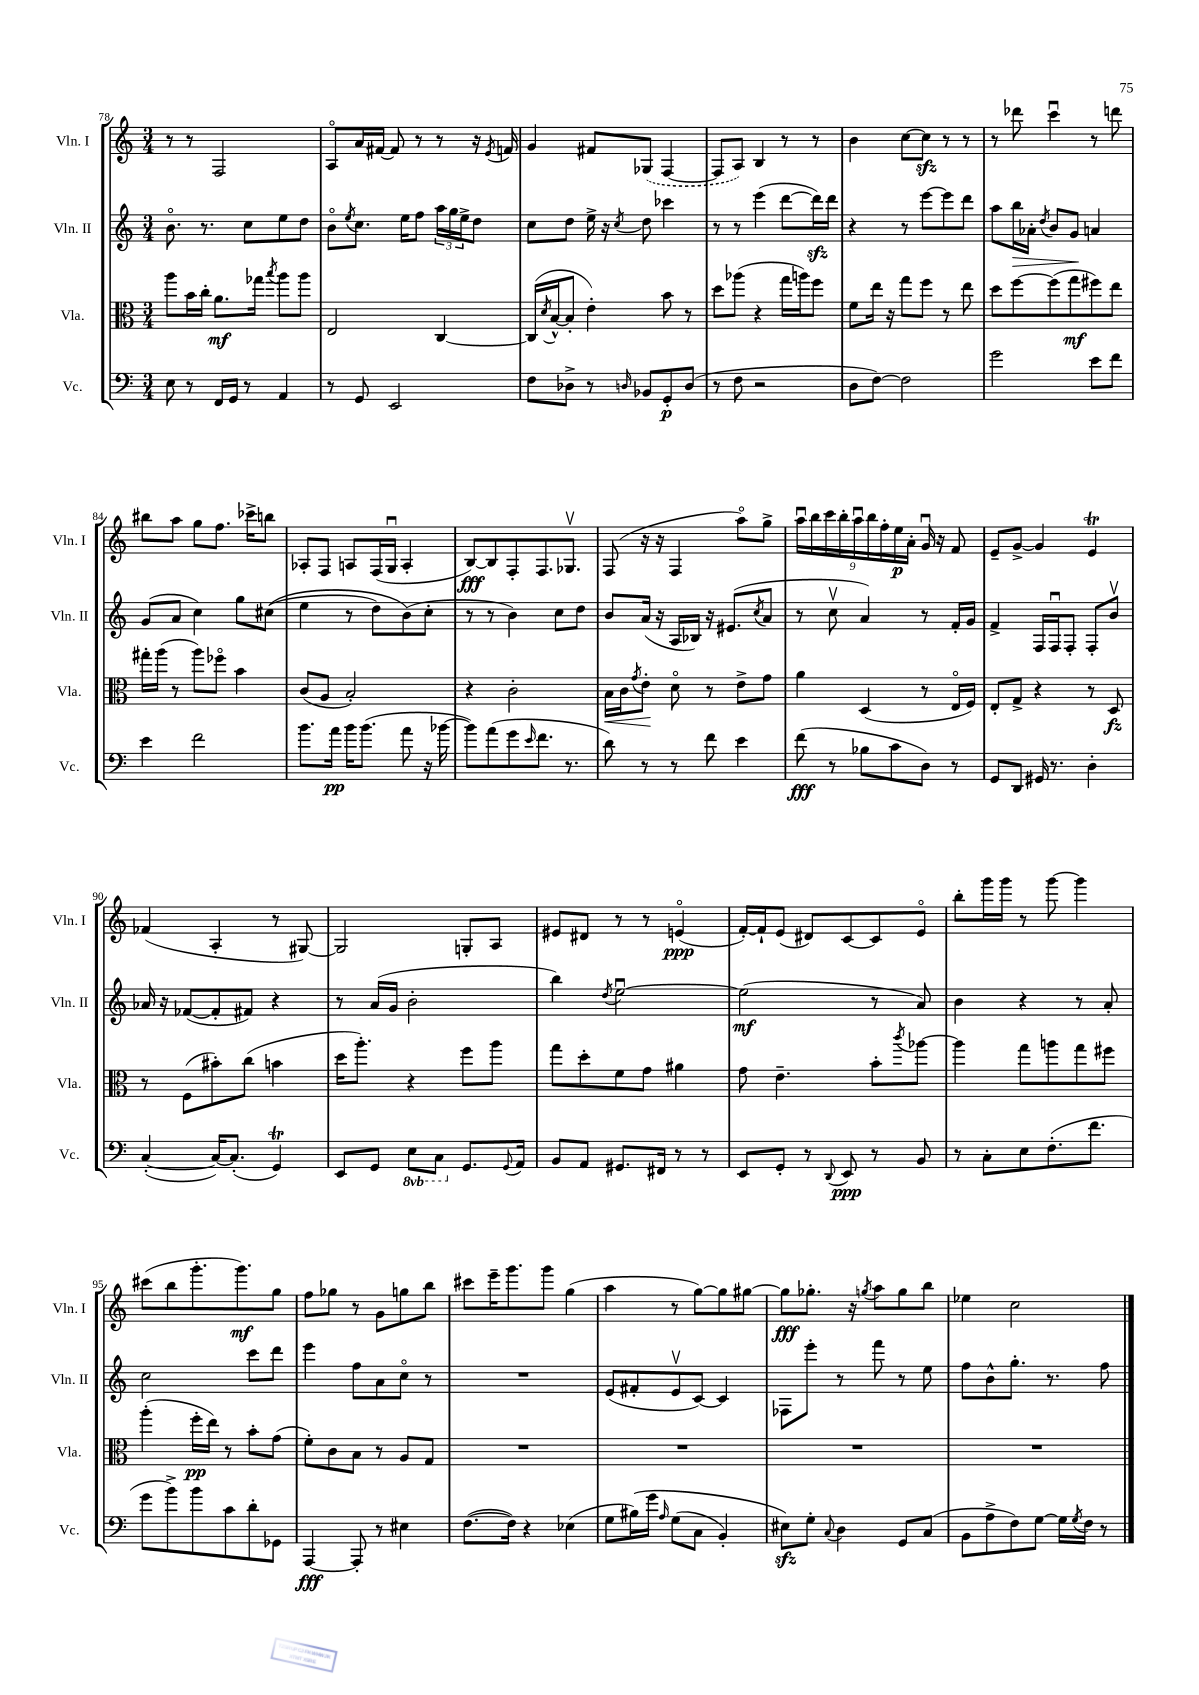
<<
\new StaffGroup <<
\new Staff = "s0" \with { instrumentName = "Vln. I" shortInstrumentName = "Vln. I" } {
    \clef treble \key c \major \numericTimeSignature \time 3/4
    r8 r8 f2 |
    a8\flageolet a'16 fis'16~ fis'8 r8 r8 r16 \acciaccatura { e'8 } f'16 |
    g'4 fis'8 \once \slurDashed ges8( f4~ |
    f8 a8) b4 r8 r8 |
    b'4 c''8~ c''8\sfz r8 r8 |
    r8 des'''8 c'''4\downbow r8 d'''8 |
    bis''8 a''8 g''8 f''8. ces'''16-> b''8 |
    aes8-. f8 a8 f16( g16\downbow a4-. |
    b8~\fff) b8 f8-. f8. ges8.\upbow |
    f8( r16 r16 f4 a''8\flageolet) g''8-> |
    \tuplet 9/8 { a''16\downbow b''16 c'''16 b''16-. a''16\downbow b''16 f''16-. e''16\p a'16-. } g'16\downbow r16 f'8 |
    e'8-- g'8~-> g'4 e'4\trill |
    fes'4( a4-. r8 gis8~) |
    gis2 g8-. a8 |
    eis'8 dis'8 r8 r8 e'4\flageolet\ppp( |
    f'16~-.) f'16-! e'8( dis'8) c'8~ c'8 e'8\flageolet |
    b''8-. g'''16 g'''16 r8 g'''8~ g'''4 |
    cis'''8( b''8 g'''8.-. g'''8.\mf) g''8 |
    f''8 ges''8 r8 g'8 g''8 b''8 |
    cis'''8 e'''16-- g'''8. g'''8 g''4( |
    a''4 r8 g''8~) g''8 gis''8~ |
    gis''8\fff ges''8.-. r16 \acciaccatura { g''8 } a''8 g''8 b''8 |
    ees''4 c''2 \bar "|." |
}
\new Staff = "s1" \with { instrumentName = "Vln. II" shortInstrumentName = "Vln. II" } {
    \clef treble \key c \major \numericTimeSignature \time 3/4
    b'8.\flageolet r8. c''8 e''8 d''8 |
    b'8\flageolet \acciaccatura { e''8 } c''8. e''16 f''8 \tuplet 3/2 { a''16 g''16 e''16-> } d''8 |
    c''8 d''8 e''16-> r16 \acciaccatura { c''8 } d''8 ces'''4 |
    r8 r8 e'''4( d'''8~ d'''16\sfz) d'''16 |
    r4 r8 e'''8~ e'''8 d'''8 |
    a''8 b''16\> aes'16-. \acciaccatura { d''8 } b'8 g'8\! a'4 |
    g'8( a'8 c''4) g''8 cis''8(\( |
    e''4 r8 d''8) b'8(\) c''8-. |
    r8 r8 b'4) c''8 d''8 |
    b'8 a'16( r16 a16 bes16) r16 eis'8.( \acciaccatura { c''8 } a'8 |
    r8 c''8\upbow a'4) r8 f'16-. g'16 |
    f'4-> f16 f16\downbow f8-. f8-. b'8\upbow |
    aes'16 r16 fes'8~( fes'8-. fis'8) r4 |
    r8 a'16( g'16 b'2-. |
    b''4) \acciaccatura { d''8 } e''2~\downbow |
    e''2\mf( r8 a'8) |
    b'4 r4 r8 a'8-. |
    c''2 c'''8 d'''8 |
    e'''4 f''8 a'8 c''8\flageolet r8 |
    R2. |
    e'8( fis'8-. e'8\upbow c'8~) c'4 |
    fes8 e'''8-. r8 f'''8 r8 e''8 |
    f''8 b'8-^ g''8.-. r8. f''8 \bar "|." |
}
\new Staff = "s2" \with { instrumentName = "Vla." shortInstrumentName = "Vla." } {
    \clef alto \key c \major \numericTimeSignature \time 3/4
    a''8 b'16 c''16-. a'8.\mf ges''16 \acciaccatura { b''8 } a''8 a''8 |
    e2 c4~ |
    c16( \acciaccatura { d'8 } b16~-^ b8-. e'4-.) b'8 r8 |
    d''8 aes''8( r4 g''16 a''16) f''8 |
    f'8 e''16 r16 g''8 f''8 r8 e''8 |
    d''8 f''8~ f''8( g''8\mf fis''8) e''8 |
    gis''16-. a''16( r8 a''8) fes''8\flageolet b'4 |
    c'8( a8 b2-.) |
    r4 c'2-. |
    b16\< c'16 \acciaccatura { g'8 } e'8-.\! d'8\flageolet r8 e'8-> g'8 |
    a'4 d4( r8 e16\flageolet f16) |
    e8-. g8-> r4 r8 d8\fz |
    r8 f8( bis'8-.) c''8( b'4 |
    d''16 a''8.-.) r4 f''8 a''8 |
    g''8 d''8-. f'8 g'8 ais'4 |
    g'8 e'4.-- b'8-. \acciaccatura { c'''8 } aes''8~ |
    aes''4 g''8 a''8 g''8 fis''8 |
    a''4-.( f''16-.\pp e''16) r8 b'8-. g'8( |
    f'8-.) c'8 b8 r8 a8 g8 |
    R2. |
    R2. |
    R2. |
    R2. \bar "|." |
}
\new Staff = "s3" \with { instrumentName = "Vc." shortInstrumentName = "Vc." } {
    \clef bass \key c \major \numericTimeSignature \time 3/4 \set Staff.ottavationMarkups = #ottavation-simple-ordinals
    e8 r8 f,16 g,16 r8 a,4 |
    r8 g,8 e,2 |
    f8 des8-> r8 \grace { d16 } bes,8 g,8-.\p d8( |
    r8 f8 r2 |
    d8 f8~) f2 |
    g'2 e'8 f'8 |
    e'4 f'2 |
    b'8. a'16\pp b'16 b'8.( a'8 r16 bes'16~ |
    bes'8) a'8( g'8 \grace { e'16 } f'8. r8. |
    d'8) r8 r8 f'8 e'4 |
    f'8\fff( r8 bes8 c'8 d8) r8 |
    g,8 d,8 gis,16 r8. d4-. |
    c4~-.( c16~) c8.-.( g,4\trill) |
    e,8 g,8 \ottava #-1 e,8 c,8 \ottava #0 g,8. \appoggiatura { g,8 } a,16 |
    b,8 a,8 gis,8. fis,16 r8 r8 |
    e,8 g,8-. r8 \appoggiatura { d,8 } e,8\ppp r8 b,8 |
    r8 c8-. e8 f8.-.( f'8. |
    g'8 b'8->) b'8 c'8 d'8-. ges,8 |
    a,,4~\fff a,,8-. r8 eis4 |
    f8.~( f16) r4 ees4( |
    g8 bis16)\( g'16 \grace { a16 } g8( c8 b,4-.) |
    eis8\sfz\) g8-. \appoggiatura { c8 } d4 g,8 c8( |
    b,8 a8-> f8) g8~ g16 \acciaccatura { g8 } f16 r8 \bar "|." |
}
>>
>>
\layout { \context { \Score currentBarNumber = #78 } }
